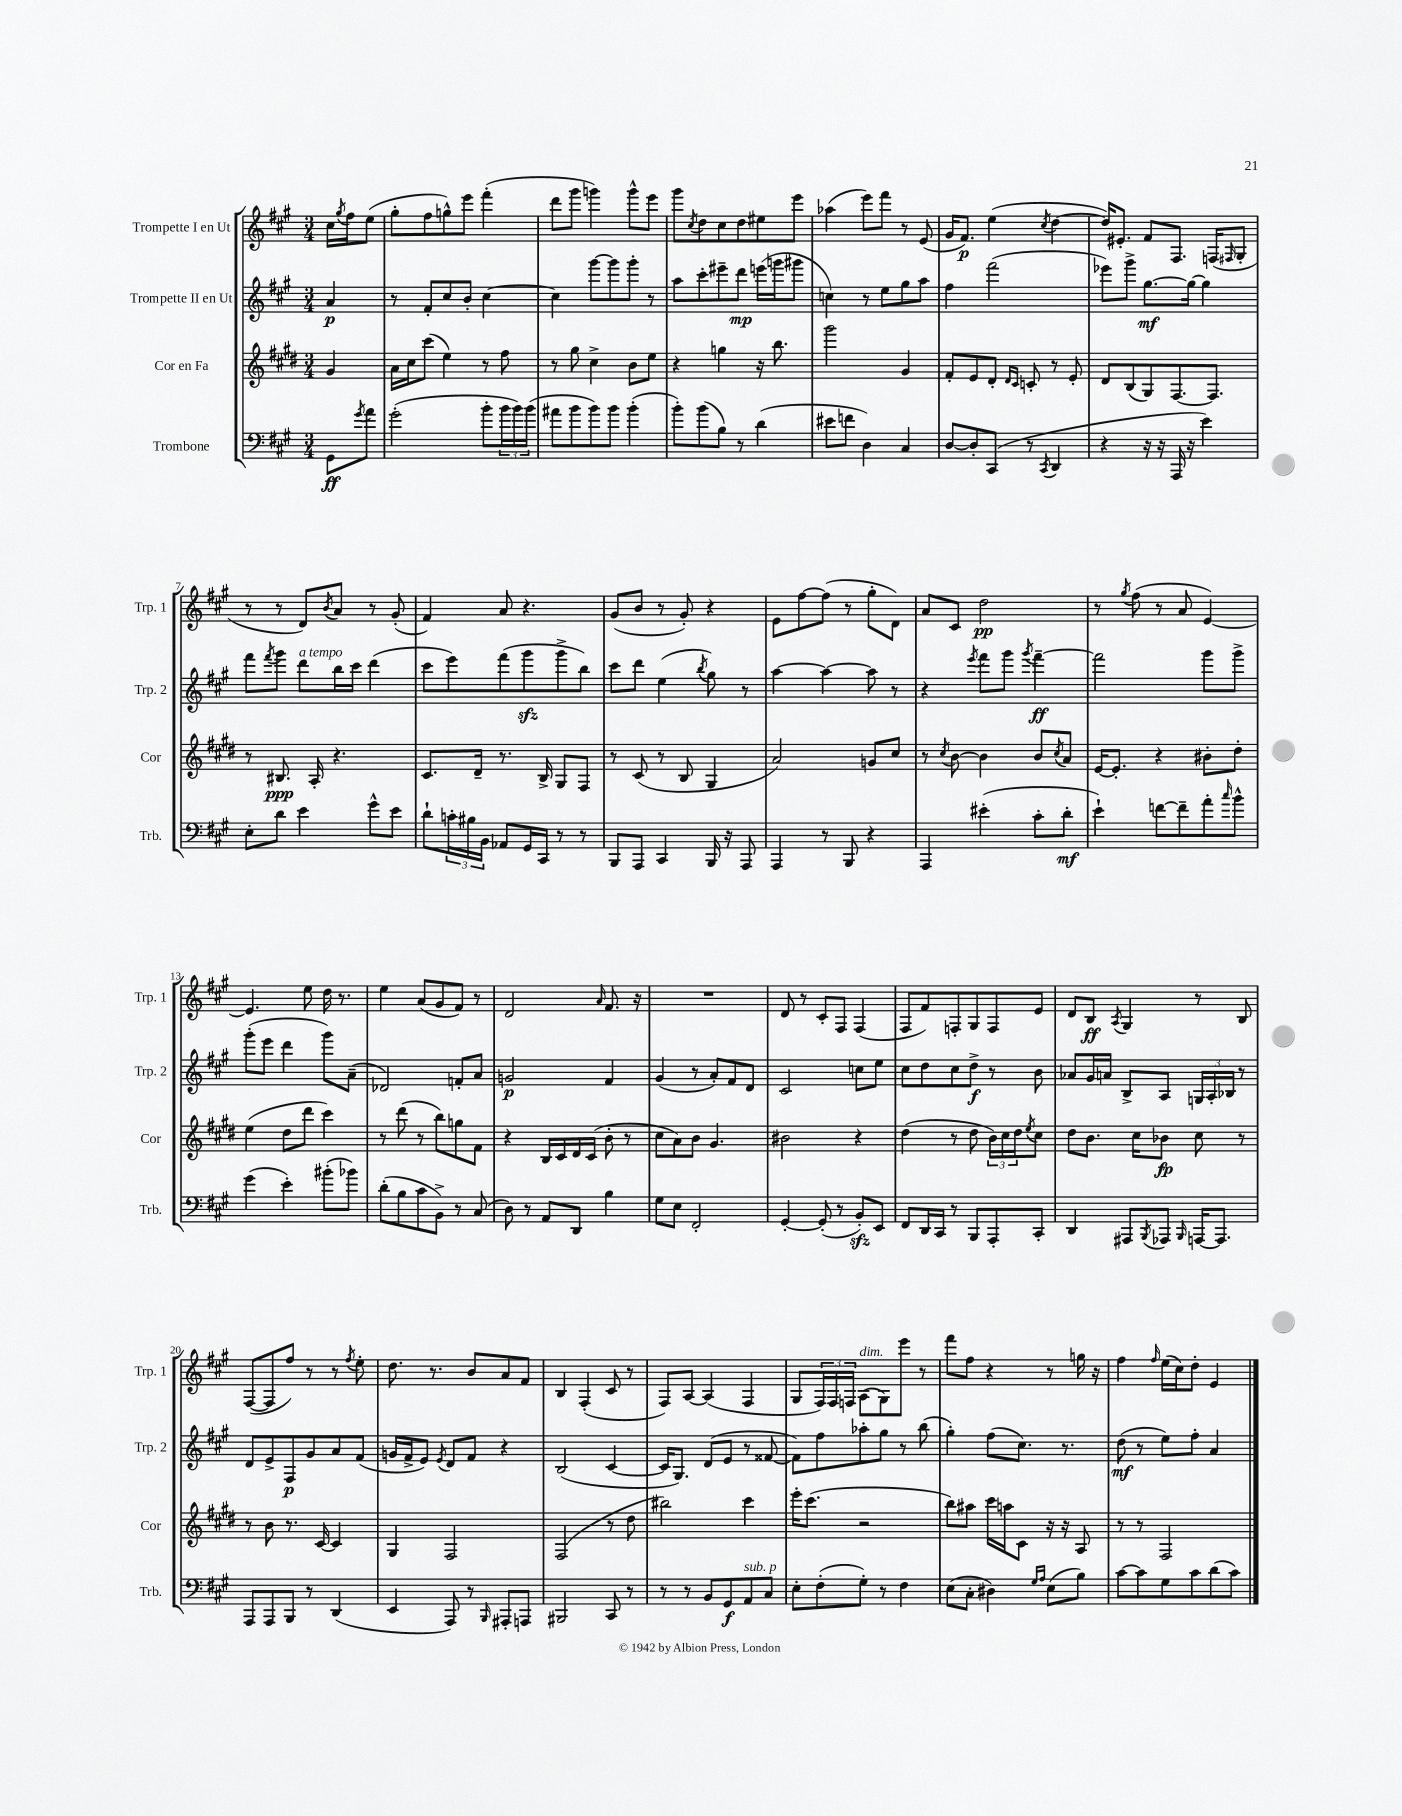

**kern	**dynam	**kern	**dynam	**kern	**dynam	**kern	**dynam
*part4	*part4	*part3	*part3	*part2	*part2	*part1	*part1
*staff4	*staff4	*staff3	*staff3	*staff2	*staff2	*staff1	*staff1
*I"Trombone	*	*I"Cor en Fa	*	*I"Trompette II en Ut	*	*I"Trompette I en Ut	*
*I'Trb.	*	*I'Cor	*	*I'Trp. 2	*	*I'Trp. 1	*
*clefF4	*	*clefG2	*	*clefG2	*	*clefG2	*
*k[f#c#g#]	*	*k[f#c#g#d#]	*	*k[f#c#g#]	*	*k[f#c#g#]	*
*M3/4	*	*M3/4	*	*M3/4	*	*M3/4	*
=	=	=	=	=	=	=	=
8GG#\L	ff	4g#/	.	4a/	p	16cc#\LL	.
.	.	.	.	.	.	8qgg#/	.
.	.	.	.	.	.	16ff#\J	.
8qg#/	.	.	.	.	.	.	.
8a\J	.	.	.	.	.	(8ee\J	.
=1	=1	=1	=1	=1	=1	=1	=1
(2g#'\	.	16a\LL	.	8r	.	8gg#'\L	.
.	.	16cc#\J	.	.	.	.	.
.	.	(8ccc#\J	.	8f#'/L	.	8ff#\	.
.	.	4ee\)	.	8cc#/	.	8ggn^^\)	.
.	.	.	.	8b'/J	.	8eee\J	.
8b'\L	.	8r	.	[4cc#\	.	(4fff#'\	.
24b\L	.	8ff#\	.	.	.	.	.
24b\)	.	.	.	.	.	.	.
(24b\JJ	.	.	.	.	.	.	.
=2	=2	=2	=2	=2	=2	=2	=2
8a#X\L	.	8r	.	4cc#\]	.	8ddd\L	.
8b\	.	8gg#\	.	.	.	8ggg#\J	.
8b\)	.	4cc#^\	.	[8ggg#\L	.	4gggn\)	.
8b\J	.	.	.	8ggg#\]	.	.	.
(4b'\	.	8b\L	.	8ggg#'\J	.	8ggg^^\L	.
.	.	8ee\J	.	8r	.	8eee\J	.
=3	=3	=3	=3	=3	=3	=3	=3
8b'\L)	.	4r	.	8aa\L	.	8ggg#\L	.
.	.	.	.	.	.	8qcc#/	.
(8b\	.	.	.	8ccc#'\	.	8dd\	.
8B\J)	.	4ggn\	.	8eee#X~\	.	8cc#\	.
8r	.	.	.	8ddd\J	mp	8dd\	.
(4d\	.	16r	.	(16eeen\LL	.	8ee#X\	.
.	.	8.bb\	.	16gggn\J	.	.	.
.	.	.	.	8ggg#X\J	.	8eee\J	.
=4	=4	=4	=4	=4	=4	=4	=4
8e#X\L	.	2ggg#\	.	4ccn\)	.	(4aa-X\	.
8fn\J	.	.	.	.	.	.	.
4D\)	.	.	.	8r	.	8eee\L)	.
.	.	.	.	8ee\L	.	8fff#\J	.
4C#/	.	4g#/	.	8gg#\	.	8r	.
.	.	.	.	8aa\J	.	(8e/	.
=5	=5	=5	=5	=5	=5	=5	=5
[8D/L	.	8f#'/L	.	4ff#\	.	16g#/KL	.
.	.	.	.	.	.	8.f#/J)	p
8D'/]	.	8e/	.	.	.	.	.
(8CC#/J	.	8d#'/J	.	(2fff#\	.	(4ee\	.
.	.	16qqd#/LL	.	.	.	.	.
.	.	16qqc#/JJ	.	.	.	.	.
8r	.	8cn'/	.	.	.	.	.
8qCC#/	.	.	.	.	.	8qcc#/	.
4DD/	.	8r	.	.	.	[4dd\	.
.	.	8e'/	.	.	.	.	.
=6	=6	=6	=6	=6	=6	=6	=6
4r	.	8d#/L	.	8eee-X\L)	.	16dd/KL])	.
.	.	.	.	.	.	8.e#X'/J	.
.	.	(8B/	.	8ggg#^\J	.	.	.
16r	.	8G#/)	.	[8.gg#\L	mf	8f#/L	.
16r	.	.	.	.	.	.	.
16AAA/	.	[8.F#/	.	.	.	8.F#/J	.
16r	.	.	.	16gg#\Jk_	.	.	.
4e\)	.	.	.	4gg#\]	.	.	.
.	.	8.F#/J]	.	.	.	(16Fn/KL	.
.	.	.	.	.	.	16qqF#X/	.
.	.	.	.	.	.	8G#'/J	.
!!LO:LB:g=z
=7	=7	=7	=7	=7	=7	=7	=7
8E'\L	.	8r	.	8fff#\L	.	8r	.
.	.	.	.	8qfff#/	.	.	.
8d\J	.	8.B#X/	ppp	8ggg#\J	.	8r	.
!	!	!	!	!LO:TX:a:i:t=a tempo	!	!	!
4e\	.	.	.	8ddd\L	.	8d/L)	.
.	.	16A'/	.	.	.	.	.
.	.	.	.	.	.	8qb/	.
.	.	4.r	.	16bb\L	.	8a/J	.
.	.	.	.	16ccc#\JJ	.	.	.
8g#^^\L	.	.	.	(4ddd\	.	8r	.
8e\J	.	.	.	.	.	(8g#'/	.
=8	=8	=8	=8	=8	=8	=8	=8
8d`\L	.	8.c#/L	.	8ccc#\L	.	4f#/)	.
24cn'\L	.	.	.	8eee\)	.	.	.
24B#X\	.	.	.	.	.	.	.
.	.	16d#~/Jk	.	.	.	.	.
24BB\JJ	.	.	.	.	.	.	.
8AA-X/L	.	8.r	.	(8fff#\	.	8a/	.
16GG#/L	.	.	.	8ggg#zz\	.	4.r	.
16CC#/JJ	.	16B^/	.	.	.	.	.
8r	.	8G#/L	.	8ggg#^\	.	.	.
8r	.	8F#/J	.	8bb\J)	.	.	.
=9	=9	=9	=9	=9	=9	=9	=9
8BBB/L	.	8r	.	8ccc#\L	.	(8g#/L	.
8AAA/J	.	(8c#/	.	8ddd\J	.	8b/J	.
4CC#/	.	8r	.	(4ee\	.	8r	.
.	.	8B/	.	.	.	8g#'/)	.
.	.	.	.	8qbb/	.	.	.
16BBB/	.	4G#/	.	8gg#\)	.	4r	.
16r	.	.	.	.	.	.	.
8AAA/	.	.	.	8r	.	.	.
=10	=10	=10	=10	=10	=10	=10	=10
4AAA/	.	2a/)	.	[4aa\	.	8e\L	.
.	.	.	.	.	.	[8ff#\	.
8r	.	.	.	4aa\_	.	(8ff#\J]	.
8BBB/	.	.	.	.	.	8r	.
4r	.	8gn/L	.	8aa\]	.	8gg#'\L	.
.	.	8cc#/J	.	8r	.	8d\J)	.
=11	=11	=11	=11	=11	=11	=11	=11
4AAA/	.	8r	.	4r	.	8a/L	.
.	.	8qcc#/	.	.	.	.	.
.	.	[8b\	.	.	.	8c#/J	.
.	.	.	.	8qeee/	.	.	.
(4e#X'\	.	4b\]	.	8fff#\L	.	2dd\	pp
.	.	.	.	8ggg#\J	.	.	.
.	.	.	.	8qggg#/	.	.	.
8c#'\L	.	8b/L	.	[4fff#~\	ff	.	.
.	.	8qcc#/	.	.	.	.	.
8d'\J	mf	8a/J	.	.	.	.	.
=12	=12	=12	=12	=12	=12	=12	=12
4e`\)	.	[16e/KL	.	2fff#\]	.	8r	.
.	.	8.e'/J]	.	.	.	.	.
.	.	.	.	.	.	8qgg#/	.
.	.	.	.	.	.	(8ff#\	.
[8fn\L	.	4r	.	.	.	8r	.
8f~\]	.	.	.	.	.	8a/	.
8a'\	.	8b#X'\L	.	8ggg#\L	.	[4e/)	.
16qqcc#/	.	.	.	.	.	.	.
8b^^\J	.	8dd#'\J	.	8ggg#^\J	.	.	.
!!LO:LB:g=z
=13	=13	=13	=13	=13	=13	=13	=13
(4g#\	.	(4ee\	.	(8ggg#'\L	.	4.e/]	.
.	.	.	.	8eee\J	.	.	.
4e'\)	.	8dd#\L	.	4ddd\	.	.	.
.	.	8ddd#\J	.	.	.	8ee\	.
(8b#X'\L	.	4ccc#\)	.	8ggg#\L)	.	16dd\	.
.	.	.	.	.	.	8.r	.
8b-X\J)	.	.	.	(8a~\J	.	.	.
=14	=14	=14	=14	=14	=14	=14	=14
(8d'\L	.	8r	.	2d-X/)	.	4ee\	.
8B\	.	(8ddd#\	.	.	.	.	.
8c#\	.	8r	.	.	.	(8a/L	.
8BB^\J)	.	8bb\L)	.	.	.	8g#/	.
8r	.	8ggn\	.	8fn'/L	.	8f#/J)	.
(8C#/	.	8f#\J	.	8a/J	.	8r	.
=15	=15	=15	=15	=15	=15	=15	=15
8D\)	.	4r	.	2gn/	p	2d/	.
8r	.	.	.	.	.	.	.
8AA/L	.	16B/LL	.	.	.	.	.
.	.	16c#/	.	.	.	.	.
8DD/J	.	16d#/	.	.	.	.	.
.	.	(16c#/JJ	.	.	.	.	.
.	.	.	.	.	.	16qqa/	.
4B\	.	8b'\	.	4f#/	.	8.f#/	.
.	.	8r	.	.	.	.	.
.	.	.	.	.	.	16r	.
=16	=16	=16	=16	=16	=16	=16	=16
8G#\L	.	8cc#\L	.	(4g#/	.	2.r	.
8E\J	.	8a\)	.	.	.	.	.
2FF#'/	.	8b\J	.	8r	.	.	.
.	.	4.g#/	.	8a'/L)	.	.	.
.	.	.	.	8f#/	.	.	.
.	.	.	.	8d/J	.	.	.
=17	=17	=17	=17	=17	=17	=17	=17
[4GG#'/	.	2b#X\	.	2c#/	.	8d/	.
.	.	.	.	.	.	8r	.
(8GG#'/]	.	.	.	.	.	8c#'/L	.
8r	.	.	.	.	.	8F#/J	.
8BBzz'/L)	.	4r	.	8ccn\L	.	(4F#/	.
8EE/J	.	.	.	8ee\J	.	.	.
=18	=18	=18	=18	=18	=18	=18	=18
8FF#/L	.	(4dd#\	.	8cc#\L	.	8F#/L	.
16DD/L	.	.	.	8dd\	.	8f#/)	.
16CC#/JJ	.	.	.	.	.	.	.
8r	.	8r	.	8cc#\	.	8Fn'/	.
8BBB/L	.	8dd#\	.	8dd^\J	f	8G#/	.
8AAA'/	.	24b\LL)	.	8r	.	8F/	.
.	.	24cc#\	.	.	.	.	.
.	.	24dd#\J	.	.	.	.	.
.	.	8qee/	.	.	.	.	.
8CC#'/J	.	8cc#\J	.	8b\	.	8e/J	.
=19	=19	=19	=19	=19	=19	=19	=19
4DD/	.	8dd#\L	.	8a-X/L	.	8d/L	.
.	.	8.b\J	.	16g#/L	.	8B/J	ff
.	.	.	.	16an/JJ	.	.	.
.	.	.	.	.	.	8qA/	.
8AAA#X/L	.	.	.	8B^/L	.	4G#/	.
.	.	16cc#\KL	.	.	.	.	.
8qBBB/	.	.	.	.	.	.	.
8AAA-X/J	.	8b-X\J	fp	8A/J	.	.	.
16qqBBB/	.	.	.	.	.	.	.
[16AAAn/KL	.	8cc#\	.	24Gn/LL	.	8r	.
.	.	.	.	24A'/	.	.	.
8.AAA/J]	.	.	.	.	.	.	.
.	.	.	.	24B-X/JJ	.	.	.
.	.	8r	.	8r	.	8B/	.
!!LO:LB:g=z
=20	=20	=20	=20	=20	=20	=20	=20
8AAA/L	.	8r	.	8d/L	.	([8F#/L	.
8AAA/	.	8b\	.	8e^/	.	8F#/]	.
8BBB/J	.	8.r	.	8F#/	p	8ff#/J)	.
8r	.	.	.	8g#/	.	8r	.
.	.	[16c#/	.	.	.	.	.
(4DD/	.	4c#/]	.	8a/	.	8r	.
.	.	.	.	.	.	8qff#/	.
.	.	.	.	(8f#/J	.	8ee'\	.
=21	=21	=21	=21	=21	=21	=21	=21
4EE/	.	4G#/	.	16gn/LL	.	8.dd\	.
.	.	.	.	16f#^/J	.	.	.
.	.	.	.	8e/J)	.	.	.
.	.	.	.	.	.	8.r	.
.	.	.	.	8qe/	.	.	.
8AAA/)	.	2F#/	.	8d/L	.	.	.
8r	.	.	.	8f#/J	.	8b/L	.
16qqBBB/	.	.	.	.	.	.	.
8AAA#X'/L	.	.	.	4r	.	8a/	.
8AAAn/J	.	.	.	.	.	8f#/J	.
=22	=22	=22	=22	=22	=22	=22	=22
2BBB#X/	.	(2F#/	.	(2B/	.	4B/	.
.	.	.	.	.	.	(4F#'/	.
8CC#/	.	8r	.	[4c#/	.	8c#/	.
8r	.	8dd#\	.	.	.	8r	.
=23	=23	=23	=23	=23	=23	=23	=23
8r	.	2bb#X\)	.	16c#/KL]	.	8F#/L)	.
.	.	.	.	8.G#/J)	.	.	.
8r	.	.	.	.	.	[8A/J	.
8BB/L	.	.	.	(8d/L	.	(4A/]	.
8GG#/	f	.	.	8e/J	.	.	.
!LO:TX:a:i:t=sub. p	!	!	!	!	!	!	!
8AA/	.	4ccc#\	.	8r	.	4F#/	.
8C#/J	.	.	.	[8f##X/	.	.	.
=24	=24	=24	=24	=24	=24	=24	=24
8E'\L	.	16eee'\KL	.	8f##\L])	.	8G#/L	.
.	.	(8.ccc#\J	.	.	.	.	.
(8F#'\	.	.	.	8ff#\	.	24F#/L)	.
.	.	.	.	.	.	24F#/	.
.	.	.	.	.	.	24Fn/JJ	.
!	!	!	!	!	!	!LO:TX:a:i:t=dim.	!
8G#'\J)	.	2r	.	8aa-X'\	.	(8A\L	.
8r	.	.	.	8gg#\J	.	8G#\)	.
4F#\	.	.	.	8r	.	8eee\J	.
.	.	.	.	(8bb\	.	8r	.
=25	=25	=25	=25	=25	=25	=25	=25
(8E\L	.	8bb\L)	.	4gg#'\)	.	8fff#\L	.
8C#'\J	.	8aa#X\J	.	.	.	8ff#\J	.
4D#X\)	.	16ccc#\LL	.	(8ff#\L	.	4r	.
.	.	16aan\J	.	.	.	.	.
.	.	8c#\J	.	8.cc#\J)	.	.	.
16qqG#/LL	.	.	.	.	.	.	.
16qqA/JJ	.	.	.	.	.	.	.
(8E\L	.	16r	.	.	.	8r	.
.	.	16r	.	8.r	.	.	.
8B\J)	.	8A/	.	.	.	16ggn\	.
.	.	.	.	.	.	16r	.
=26	=26	=26	=26	=26	=26	=26	=26
[8c#\L	.	8r	.	(8dd\	mf	4ff#\	.
8c#\]	.	8r	.	8r	.	.	.
.	.	.	.	.	.	16qqff#/	.
8G#\	.	2F#/	.	8ee\L)	.	(16ee\LL	.
.	.	.	.	.	.	16cc#\J)	.
8c#\	.	.	.	8ff#'\J	.	8dd'\J	.
(8d\	.	.	.	4a/	.	4e/	.
8c#\J)	.	.	.	.	.	.	.
==	==	==	==	==	==	==	==
*-	*-	*-	*-	*-	*-	*-	*-
